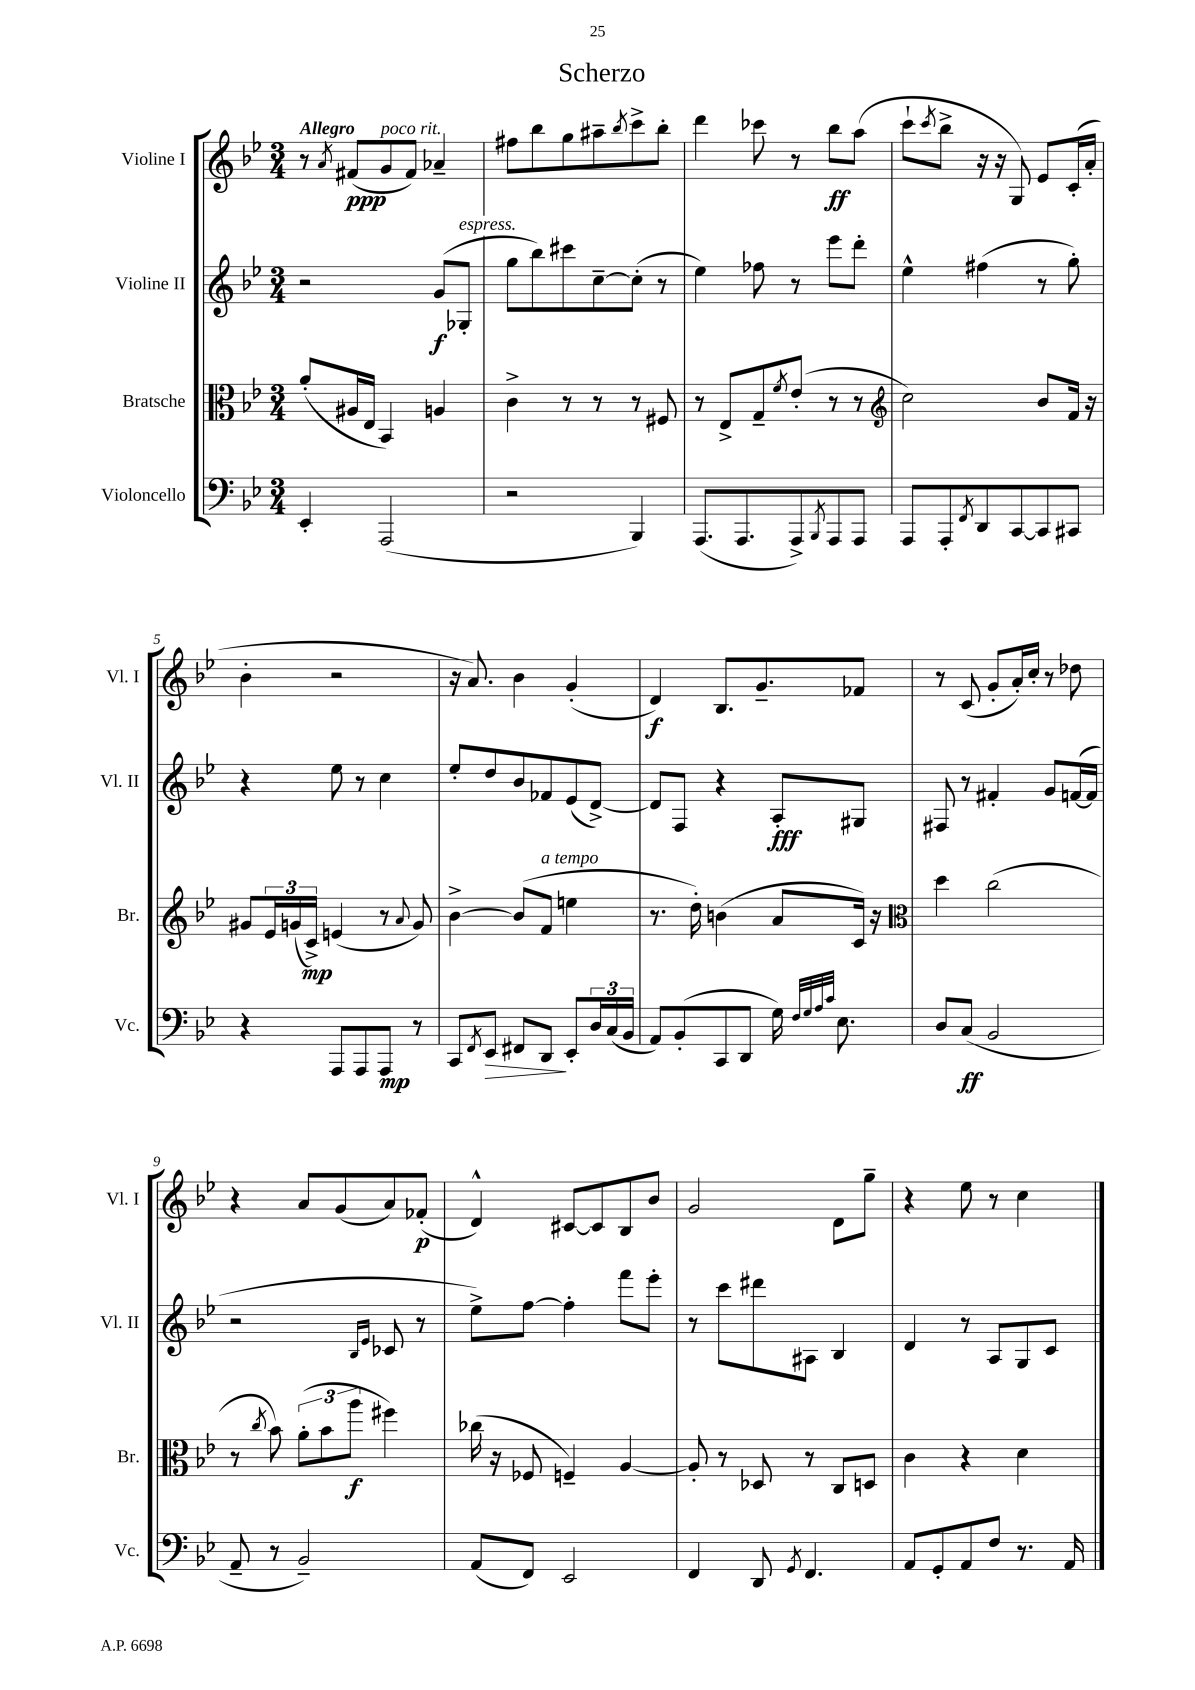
\header { title = "Scherzo" }
<<
\new StaffGroup <<
\new Staff = "s0" \with { instrumentName = "Violine I" shortInstrumentName = "Vl. I" } {
    \clef treble \key bes \major \numericTimeSignature \time 3/4 \tempo "Allegro"
    r8 \acciaccatura { a'8 } fis'8\ppp( g'8^\markup { \italic "poco rit." } fis'8) aes'4-- |
    fis''8 bes''8 g''8 ais''8-- \acciaccatura { bes''8 } c'''8-> bes''8-. |
    d'''4 ces'''8 r8 bes''8\ff a''8( |
    c'''8-! \acciaccatura { c'''8 } bes''8-> r16 r16 g8) ees'8 c'16-.( a'16-. |
    bes'4-. r2 |
    r16 a'8.) bes'4 g'4-.( |
    d'4\f) bes8. g'8.-- fes'8 |
    r8 c'8( g'8-. a'16-.) c''16-. r8 des''8 |
    r4 a'8 g'8( a'8) fes'8-.\p( |
    d'4-^) cis'8~ cis'8 bes8 bes'8 |
    g'2 d'8 g''8-- |
    r4 ees''8 r8 c''4 \bar "|." |
}
\new Staff = "s1" \with { instrumentName = "Violine II" shortInstrumentName = "Vl. II" } {
    \clef treble \key bes \major \numericTimeSignature \time 3/4
    r2 g'8\f( ges8-.^\markup { \italic "espress." } |
    g''8 bes''8) cis'''8 c''8~-- c''8-.( r8 |
    ees''4) fes''8 r8 ees'''8 d'''8-. |
    ees''4-^ fis''4( r8 g''8-.) |
    r4 ees''8 r8 c''4 |
    ees''8-. d''8 bes'8 fes'8 ees'8( d'8~->) |
    d'8 f8 r4 a8-.\fff gis8 |
    fis8 r8 fis'4-. g'8 f'16~( f'16 |
    r2 \grace { bes16 ees'16 } ces'8 r8 |
    ees''8->) f''8~ f''4-. f'''8 ees'''8-. |
    r8 c'''8 dis'''8 ais8 bes4 |
    d'4 r8 a8 g8 c'8 \bar "|." |
}
\new Staff = "s2" \with { instrumentName = "Bratsche" shortInstrumentName = "Br." } {
    \clef alto \key bes \major \numericTimeSignature \time 3/4
    a'8-.( ais16 ees16 bes,4) a4 |
    c'4-> r8 r8 r8 fis8 |
    r8 ees8-> g8-- \acciaccatura { f'8 } ees'8-.( r8 r8 |
    \clef treble c''2) bes'8 f'16 r16 |
    gis'8 \tuplet 3/2 { ees'16 g'16( c'16->\mp) } e'4( r8 \appoggiatura { a'8 } g'8) |
    bes'4~-> bes'8( f'8^\markup { \italic "a tempo" } e''4 |
    r8. d''16-.) b'4( a'8 c'16) r16 |
    \clef alto d''4 c''2( |
    r8 \acciaccatura { c''8 } bes'8) \tuplet 3/2 { a'8-.( bes'8 a''8\f } fis''4) |
    ces''16( r16 fes8 f4--) a4~ |
    a8-. r8 des8 r8 c8 d8 |
    c'4 r4 d'4 \bar "|." |
}
\new Staff = "s3" \with { instrumentName = "Violoncello" shortInstrumentName = "Vc." } {
    \clef bass \key bes \major \numericTimeSignature \time 3/4
    ees,4-. a,,2( |
    r2 bes,,4) |
    a,,8.( a,,8. a,,8->) \acciaccatura { bes,,8 } a,,8 a,,8 |
    a,,8 a,,8-. \acciaccatura { f,8 } d,8 c,8~ c,8 cis,8 |
    r4 a,,8 a,,8 a,,8\mp r8 |
    c,8 \acciaccatura { f,8 } ees,8\> fis,8 d,8\! ees,8-. \tuplet 3/2 { d16 c16( bes,16 } |
    a,8) bes,8-.( c,8 d,8 g16) \grace { f32 g32 a32 c'32 } ees8. |
    d8 c8\ff( bes,2 |
    a,8-- r8 bes,2--) |
    a,8( f,8) ees,2 |
    f,4 d,8 \acciaccatura { g,8 } f,4. |
    a,8 g,8-. a,8 f8 r8. a,16 \bar "|." |
}
>>
>>
